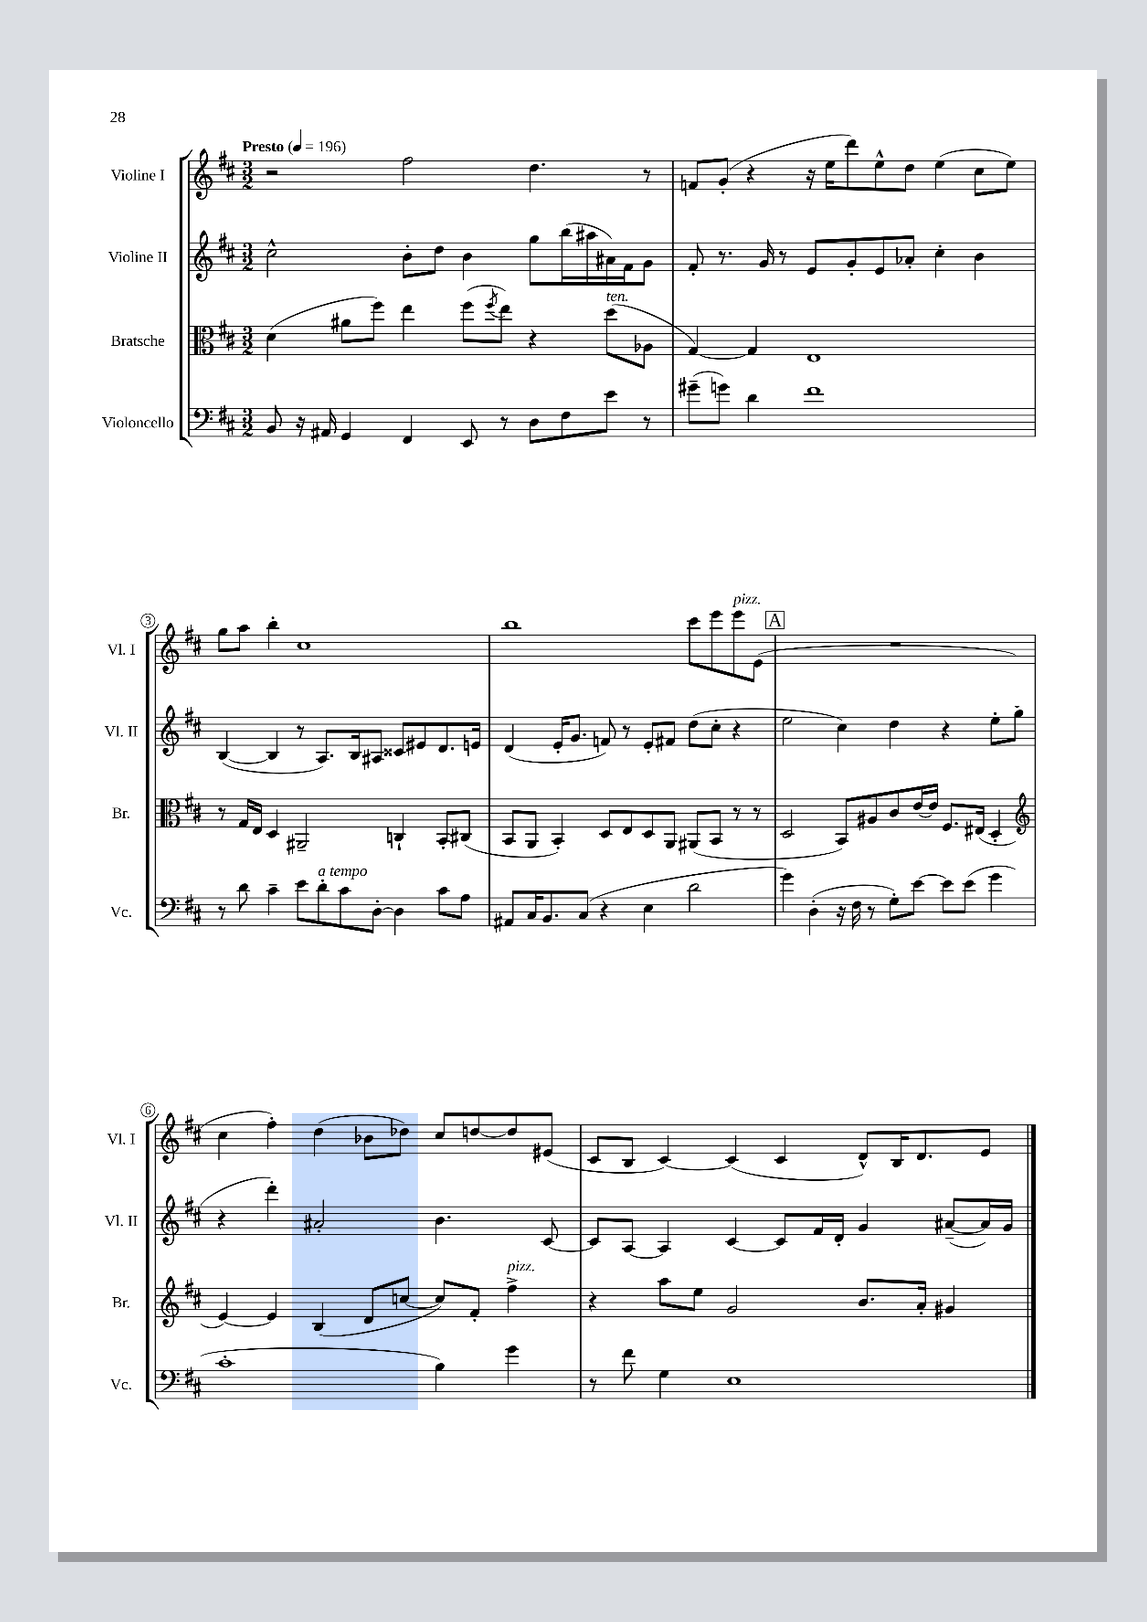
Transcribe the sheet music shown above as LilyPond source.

<<
\new StaffGroup <<
\new Staff = "s0" \with { instrumentName = "Violine I" shortInstrumentName = "Vl. I" } {
    \clef treble \key d \major \numericTimeSignature \time 3/2 \tempo "Presto" 4 = 196
    r2 fis''2 d''4. r8 |
    f'8 g'8-.( r4 r16 e''16 d'''8) e''8-^ d''8 e''4( cis''8 e''8) |
    g''8 a''8 b''4-. cis''1 |
    b''1 cis'''8 e'''8 e'''8^\markup { \italic "pizz." } e'8( |
    \mark \markup { \box "A" } R1. |
    cis''4 fis''4-.) d''4( bes'8 des''8) cis''8 d''8~ d''8 eis'8( |
    cis'8 b8 cis'4~) cis'4( cis'4 d'8-^) b16 d'8. e'8 \bar "|." |
}
\new Staff = "s1" \with { instrumentName = "Violine II" shortInstrumentName = "Vl. II" } {
    \clef treble \key d \major \numericTimeSignature \time 3/2
    cis''2-^ b'8-. d''8 b'4 g''8 b''16( ais''16 ais'16) fis'16 g'8 |
    fis'8-. r8. g'16 r8 e'8 g'8-. e'8 aes'8-. cis''4-. b'4 |
    b4~( b4 r8 a8.) b16 ais8 cisis'8 eis'8 d'8. e'16 |
    d'4( e'16-. g'8. f'8) r8 e'8-. fis'8 d''8( cis''8-. r4 |
    \mark \markup { \box "A" } e''2 cis''4) d''4 r4 e''8-. g''8( |
    r4 d'''4-.) ais'2-. b'4. cis'8~ |
    cis'8 a8~ a4 cis'4~ cis'8 fis'16 d'16-. g'4 ais'8~--( ais'16) g'16 \bar "|." |
}
\new Staff = "s2" \with { instrumentName = "Bratsche" shortInstrumentName = "Br." } {
    \clef alto \key d \major \numericTimeSignature \time 3/2
    d'4( ais'8 fis''8) e''4 fis''8( \acciaccatura { fis''8 } e''8) r4 d''8^\markup { \italic "ten." }( aes8 |
    g4~) g4 e1 |
    r8 g16 e16 d4 ais,2-- c4-! b,8-. cis8( |
    b,8 a,8 b,4-.) d8 e8 d8 a,8 ais,8( b,8 r8 r8 |
    \mark \markup { \box "A" } d2 b,8) ais8 cis'8 e'16~ e'16 fis8. eis16( d4-. |
    \clef treble e'4~) e'4 b4( d'8 c''8~ c''8) fis'8-. fis''4->^\markup { \italic "pizz." } |
    r4 a''8 e''8 g'2 b'8. a'16-. gis'4 \bar "|." |
}
\new Staff = "s3" \with { instrumentName = "Violoncello" shortInstrumentName = "Vc." } {
    \clef bass \key d \major \numericTimeSignature \time 3/2
    b,8 r16 ais,16 g,4 fis,4 e,8 r8 d8 fis8 e'8 r8 |
    gis'8--( g'8) d'4 fis'1 |
    r8 d'8 cis'4-- e'8 d'8-.^\markup { \italic "a tempo" } cis'8 d8~-. d4 cis'8 a8 |
    ais,8 cis16 b,8. cis8( r4 e4 d'2 |
    \mark \markup { \box "A" } g'4) d4-.( r16 fis16 r8 g8-.) e'8~ e'8 e'8( g'4 |
    cis'1-. b4) g'4 |
    r8 fis'8 g4 e1 \bar "|." |
}
>>
>>
\layout { \context { \Score \override BarNumber.stencil = #(make-stencil-circler 0.1 0.3 ly:text-interface::print) } }
